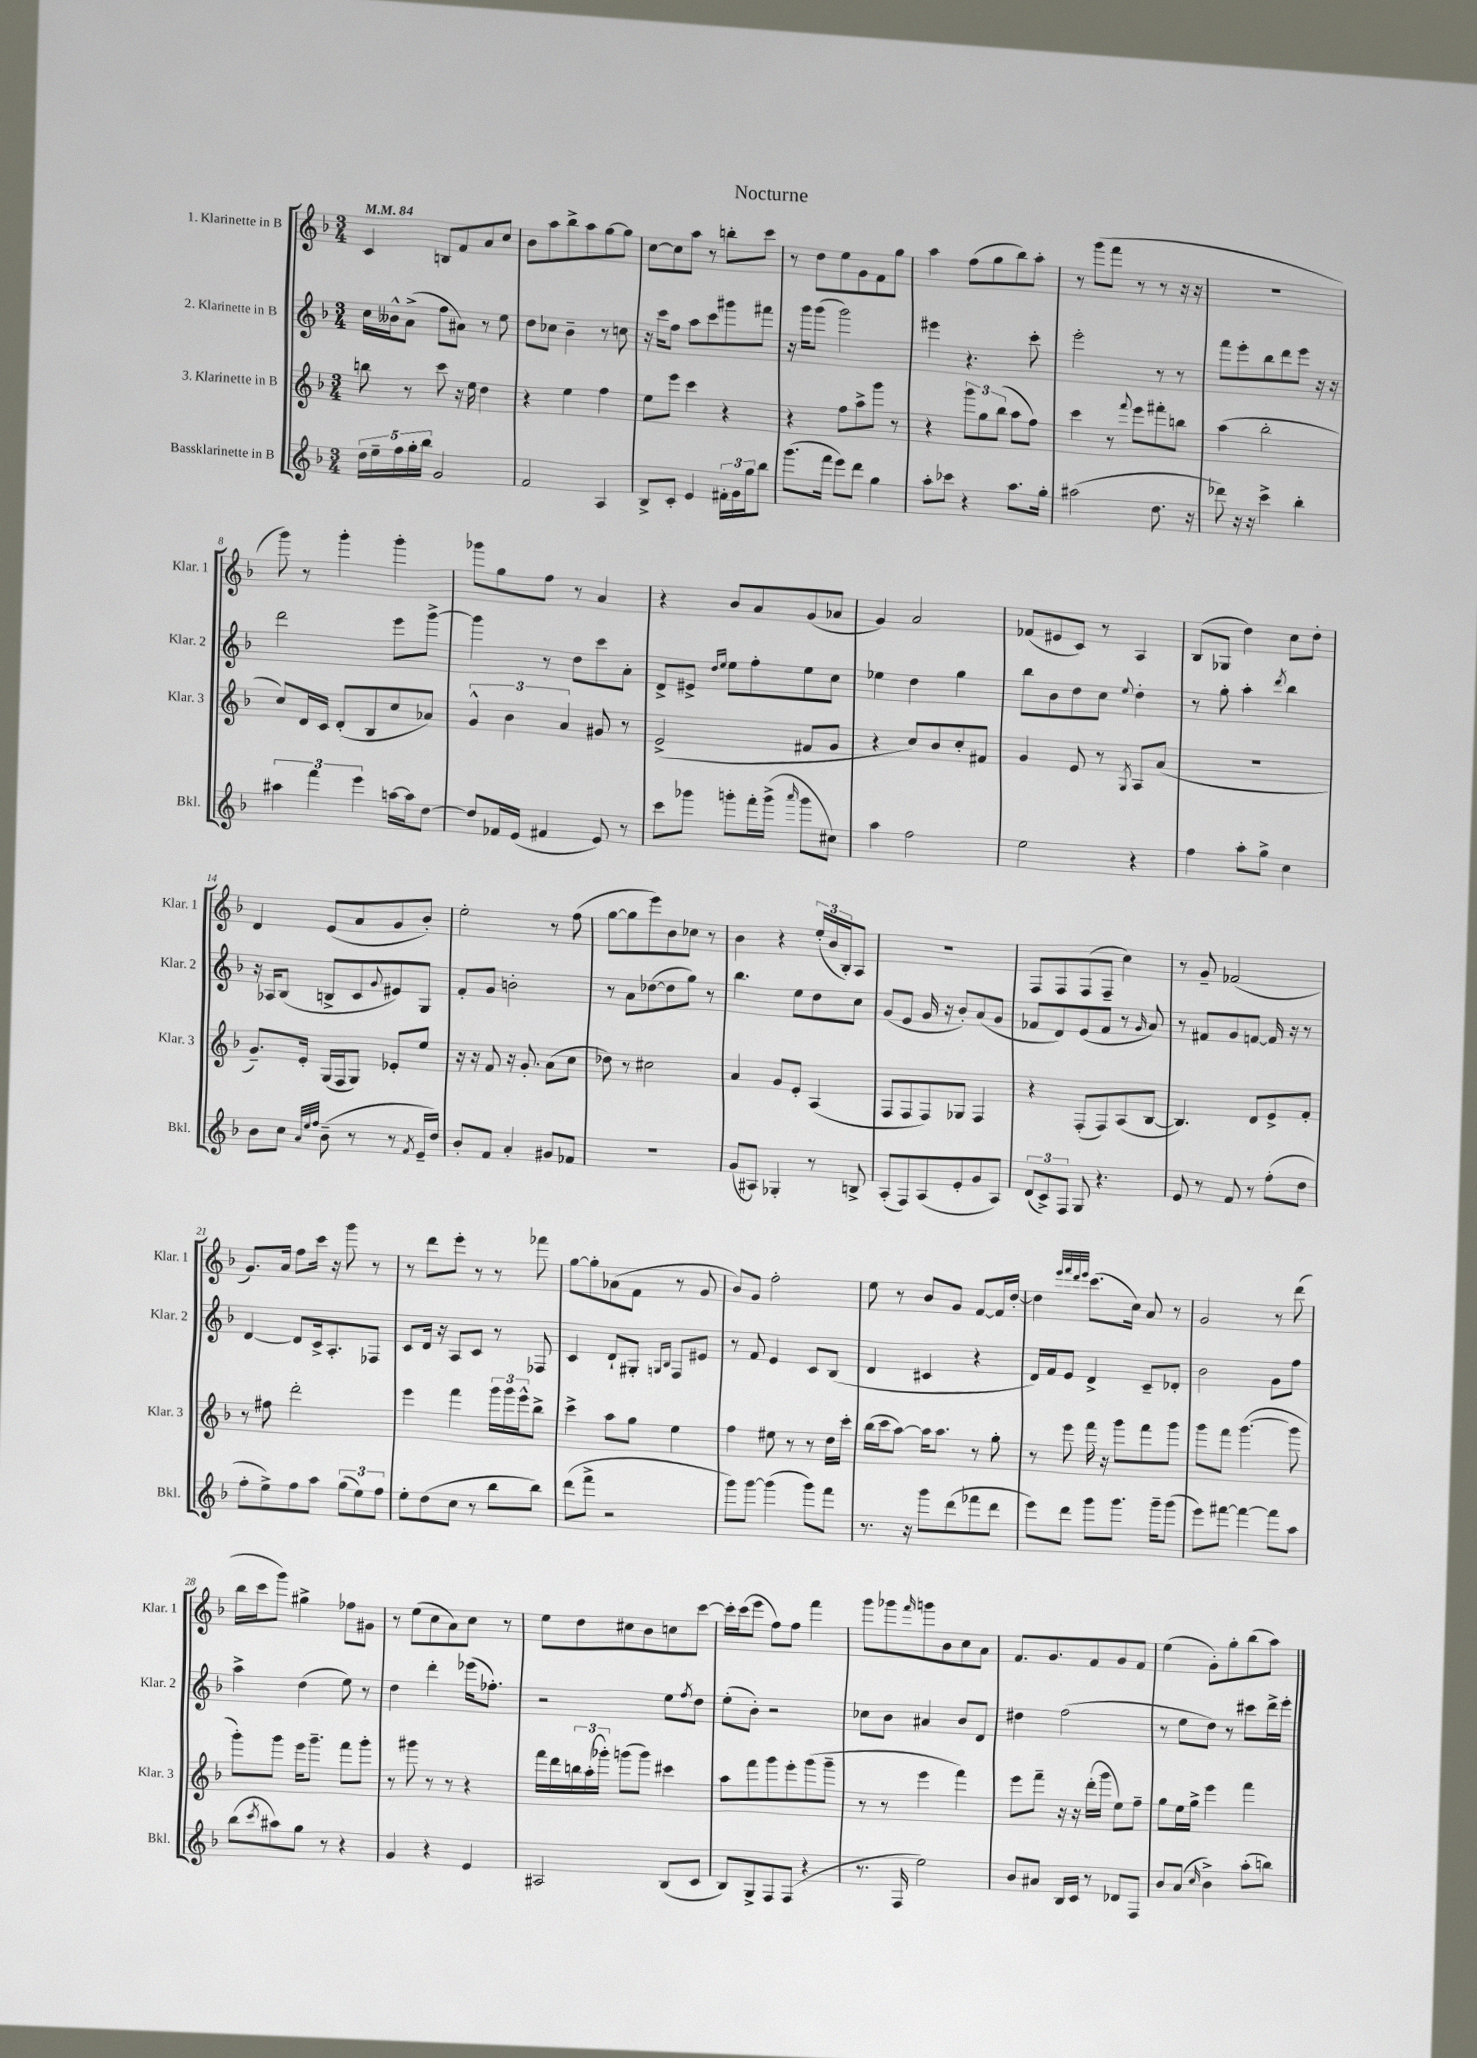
\header { title = "Nocturne" }
<<
\new StaffGroup <<
\new Staff = "s0" \with { instrumentName = "1. Klarinette in B" shortInstrumentName = "Klar. 1" } {
    \clef treble \key f \major \numericTimeSignature \time 3/4 \tempo 4 = 84
    c'4 b8 f'8 a'8 c''8 |
    bes'8 a''8 bes''8-> a''8 g''8~ g''8 |
    c''8~ c''8 a''8 r8 b''8-. c'''8 |
    r8 d''8 e''8 g'8 f'8 g''8 |
    a''4 f''8( g''8 bes''8) a''8-. |
    r8 g'''8( f'''8 r8 r8 r16 r16 |
    R2. |
    g'''8) r8 g'''4-. g'''4-. |
    ges'''8 g''8 f''8 r8 a'4 |
    r4 bes'8 a'8 g'8( aes'8 |
    g'4) a'2 |
    fes'8( eis'8 c'8) r8 a4 |
    bes8( ges8 d''4) c''8 d''8-. |
    d'4 e'8( a'8 g'8 bes'8-.) |
    e''2-. r8 f''8( |
    g''8~ g''8 e'''8) bes'8 ces''8 r8 |
    bes'4 r4 \tuplet 3/2 { e''16-.( bes'16 bes16-.) } a8 |
    R2. |
    f8 f8 f8( f8-- c''4) |
    r8 g'8-- fes'2( |
    g'8.) a'16 f''8 c'''16 r16 g'''8 r8 |
    r8 d'''8 e'''8-. r8 r8 fes'''8 |
    g''8~ g''8-. aes'8( f'8 r8 g'8 |
    bes'8) g'8 f''2-. |
    e''8 r8 bes'8 g'8 f'8~ f'16 d''16~-. |
    d''4 \grace { e'''32 f'''32 d'''32 e'''32 } c'''8.( c''16) a'8 r8 |
    g'2 r8 d'''8( |
    bes''16 c'''16 g'''8) gis''4-> fes''8 gis'8 |
    r8 e''8( c''8 a'8) c''8 r8 |
    e''8 d''8 cis''8 bes'8 c''8 c'''8~ |
    c'''16-. c'''16( e'''8 f''8) f''8 f'''4 |
    g'''8 ges'''8 \grace { f'''16 } g'''8 bes'8 c''8 a'8 |
    f'8. g'8. f'8 g'8 f'8 |
    e''4( g'8-.) g''8-. bes''8( a''8) \bar "|." |
}
\new Staff = "s1" \with { instrumentName = "2. Klarinette in B" shortInstrumentName = "Klar. 2" } {
    \clef treble \key f \major \numericTimeSignature \time 3/4
    c''16 beses'16-^ a'8->( f''8 ais'8) r8 e''8 |
    d''8 ces''8 bes'4-- r8 c''8 |
    r16 c'''16 f''8 a''8 c'''8 gis'''8 fis'''8 |
    r16 g'''16 g'''8( g'''2) |
    eis'''4 r4. c'''8-. |
    e'''2-. r8 r8 |
    f'''8 e'''8-. bes''8 d'''8 e'''8 r16 r16 |
    d'''2 e'''8 g'''8~-> |
    g'''4 r8 d''8 c'''8 a'8-. |
    d'8-> eis'8-> \grace { d''16 e''16 } e''8 f''8-. e''8 c''8 |
    ees''4 d''4 g''4 |
    bes''8 bes'8 d''8 c''8 \appoggiatura { e''8 } d''4-. |
    r8 g''8-. a''4-. \acciaccatura { d'''8 } bes''4 |
    r16 aes16 bes8( b8-> c'8 \appoggiatura { g'8 } eis'8) g8 |
    f'8-. g'8 b'2-. |
    r8 a'8 des''8~( des''8 g''8) r8 |
    bes''4. e''8 d''8 c''8 |
    g'8( e'8 g'16 r16 bes'8-.) a'8( g'8 |
    fes'8 d'8) e'8( fes'8 r8 \grace { g'16 } a'8) |
    r8 fis'8 g'8 f'8~ f'16 r16 r8 |
    d'4~ d'8 c'16-> a8.-. fes8 |
    c'8 d'16 r16 a8 c'8 r8 fes8 |
    c'4 d'8-! gis8-. \grace { g16 bes16 } f8 eis'8 |
    r8 f'8 e'4 c'8 bes8( |
    d'4 cis'4 r4 |
    d'16) f'16 e'8 d'4-> c'8-- des'8-. |
    bes'2 g'8 f''8 |
    a''4-> d''4( e''8) r8 |
    d''4 d'''4-. ees'''16( fes''8.-.) |
    r2 e''8 \acciaccatura { f''8 } d''8 |
    e''8-.( bes'8-.) r2 |
    ces''8 bes'8 ais'4 bes'8 d'8 |
    dis''4 f''2( |
    r8 e''8 d''8) r8 cis'''8 d'''16-> e'''16-. \bar "|." |
}
\new Staff = "s2" \with { instrumentName = "3. Klarinette in B" shortInstrumentName = "Klar. 3" } {
    \clef treble \key f \major \numericTimeSignature \time 3/4
    b''8 r8 c'''8 r16 e''16 d''4 |
    r4 e''4 f''4 |
    e''8 e'''8 c'''4 r4 |
    r4 f''8 a''8-> g'''8 r8 |
    r4 \tuplet 3/2 { g'''8 g''8 bes''8( } a''8 f''8) |
    c'''4 r8 \appoggiatura { f'''8 } e'''8 fis'''8-. b''8 |
    a''4( bes''2-. |
    c''8) d'16 c'16 d'8-.( bes8 c''8 aes'8) |
    \tuplet 3/2 { g'4-^ bes'4 a'4 } gis'8 r8 |
    e'2->( fis'8 g'8 |
    r4 c''8) bes'8 c''8-. fis'8 |
    g'4 e'8 r8 \acciaccatura { g8 } a8 a'8( |
    R2. |
    g'8.--) e'16-. g16( f16 g8) ees'8-. e''8 |
    r16 r16 f'8 r16 g'8.-. a'8( c''8 |
    des''8) r8 cis''2 |
    a'4 g'8 e'8-. a4( |
    f8 f8 f8) ges8 f4 |
    r4 f8-.( f8) a8( bes8~ |
    bes4.) d'8 e'8-> f'8-. |
    r8 fis''8 d'''2-. |
    e'''4 f'''4 \tuplet 3/2 { g'''16 g'''16 e'''16-^ } bes''8-> |
    c'''4-> a''8 g''8 e''4 |
    f''4 eis''8 r8 r8 d''16 c'''16-. |
    bes''16( c'''16 a''8~) a''16 a''8. r8 g''8-. |
    r8 e'''8 f'''16 r16 g'''8 f'''8 g'''8 |
    g'''8 f'''8 g'''4.~( g'''8 |
    g'''8-.) g'''8 e'''16 g'''8.-- f'''8 g'''8-. |
    r8 gis'''8 r8 r8 r4 |
    f'''16 d'''16 \tuplet 3/2 { b''16 a''16-.( ges'''16-.) } g'''8( g'''8) cis'''4 |
    a''8 f'''8 g'''8 e'''8-. g'''8( g'''8-- |
    r8 r8 e'''4 f'''4) |
    e'''8 f'''8-- r16 r16 d'''16-.( g'''16 e''8) f''8-- |
    g''8 e''16 g''16-> e'''4 f'''4 \bar "|." |
}
\new Staff = "s3" \with { instrumentName = "Bassklarinette in B" shortInstrumentName = "Bkl." } {
    \clef treble \key f \major \numericTimeSignature \time 3/4
    \tuplet 5/4 { d''16 e''16-- f''16 g''16-. bes''16 } g'2 |
    f'2 a4 |
    bes8-> c'8-. e'4 \tuplet 3/2 { fis'16-. g'16 g''16 } bes''8 |
    g'''8.( f'''16 e'''8) d'''8 g''4 |
    a''8-. ces'''8 r4 a''8. g''16-. |
    ais''2( d''8. r16 |
    des'''8) r16 r16 c'''4-> bes''4-. |
    \tuplet 3/2 { ais''4 f'''4 e'''4 } a''16~ a''16 d''8~ |
    d''8 fes'16 e'16( fis'4 e'8) r8 |
    c'''8 ges'''8 g'''8-. f'''16-. g'''16->( \grace { a'''16 } g'''8 cis''8) |
    a''4 f''2 |
    e''2 r4 |
    f''4 a''8-. g''8-> c''4 |
    bes'8 c''8 \grace { a'32 e''32 f''32 } bes'8--( r8 r8 \acciaccatura { f'8 } e'16-- d''16) |
    bes'8-. f'8 a'4-. gis'8 fes'8 |
    R2. |
    g'8( ais8) ges4-. r8 b8-> |
    a8-.( f8) a8( e'8-. g'8 a8) |
    \tuplet 3/2 { d'8( c'8->) f8 } g8 r4. |
    e'8 r8 f'8 r8 f''8-.( d''8 |
    f''8-. e''8->) f''8 a''8 \tuplet 3/2 { g''8( e''8) f''8 } |
    e''8-. d''8( c''8 r8 bes''8 bes''8) |
    d'''8( f'''8-> r2 |
    g'''8) g'''8~ g'''4( g'''8) f'''8 |
    r8. r16 g'''8 d'''8( fes'''8 d'''8 |
    e'''8) d'''8 g'''8 g'''8. g'''16-- g'''8( |
    e'''8) fis'''8~ fis'''4~ fis'''8 a''8 |
    bes''8( \acciaccatura { c'''8 } ais''8) g''8 r8 r4 |
    g'4 r4 e'4 |
    ais2 bes8( c'8 |
    bes8) g8-> f8 f8( r4 |
    r8. f16 e''2) |
    bes'8 ais'8 bes16 c'16 r8 des'8 f8 |
    bes'8 a'8( \grace { c''16 } bes'4->) a''8-.( b''8) \bar "|." |
}
>>
>>
